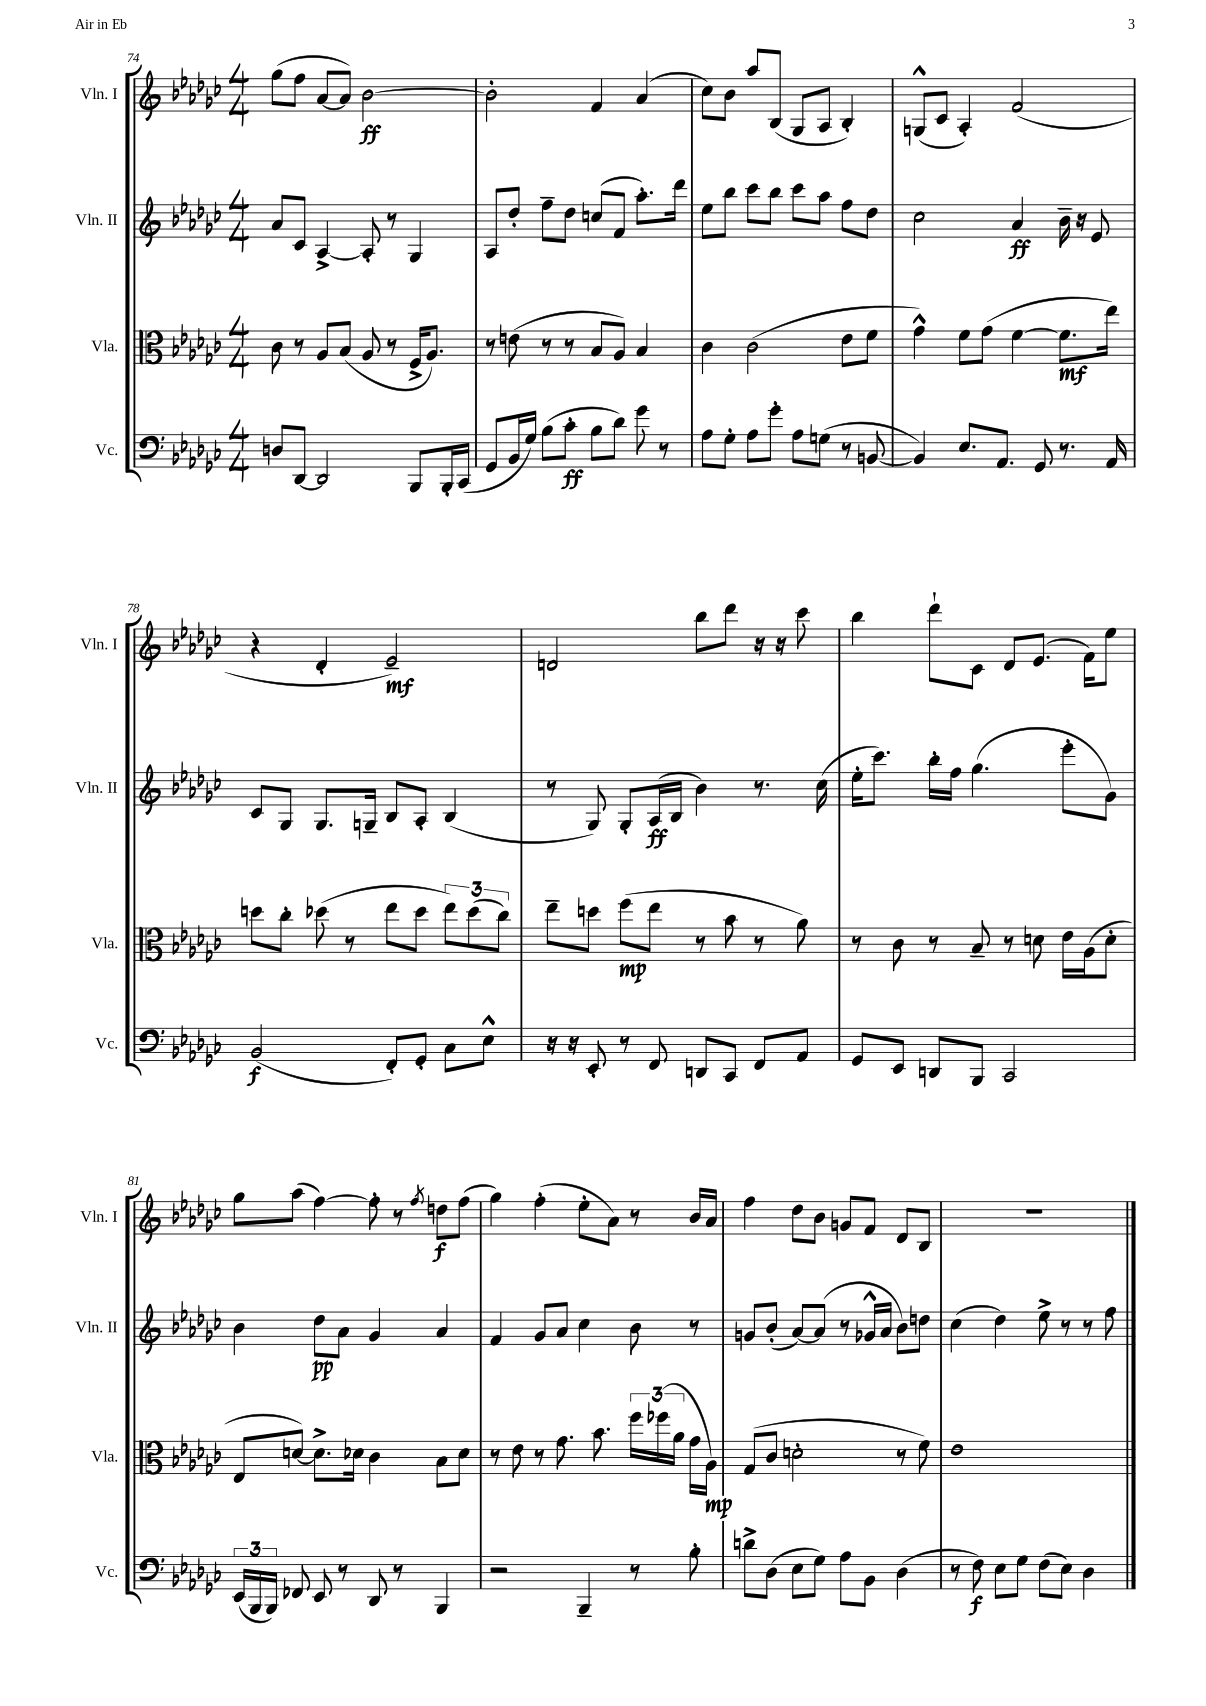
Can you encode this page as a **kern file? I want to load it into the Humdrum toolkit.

**kern	**kern	**kern	**kern
*staff4	*staff3	*staff2	*staff1
*clefF4	*clefC3	*clefG2	*clefG2
*k[b-e-a-d-g-c-]	*k[b-e-a-d-g-c-]	*k[b-e-a-d-g-c-]	*k[b-e-a-d-g-c-]
*M4/4	*M4/4	*M4/4	*M4/4
8D	8c-	8a-	(8gg-
[8DD-	8r	8c-	8ff
2DD-]	8A-	[4A-^	[8a-
.	(8B-	.	8a-])
.	8A-	8A-']	[2b-
.	8r	8r	.
8BBB-	16F^	4G-	.
.	8.A-)	.	.
16BBB-'	.	.	.
(16CC-	.	.	.
=	=	=	=
8GG-	8r	8A-	2b-']
16BB-	(8e	8dd-'	.
16G-)	.	.	.
(8B-	8r	8ff~	.
8c-'	8r	8dd-	.
8B-	8B-	(8cc	4f
8d-)	8A-)	8f	.
8g-	4B-	8.aa-')	(4a-
8r	.	.	.
.	.	16ddd-	.
=	=	=	=
8A-	4c-	8ee-	8cc-)
8G-'	.	8bb-	8b-
8A-	(2c-	8ccc-	8aa-
8g-'	.	8bb-	(8B-
8A-	.	8ccc-	8G-
(8G	.	8aa-	8A-
8r	8e-	8ff	4B-')
[8BB	8f	8dd-	.
=	=	=	=
4BB])	4g-^^)	2cc-	(8G^^
.	.	.	8c-
8.E-	8f	.	4A-')
.	(8g-	.	.
8.AA-	.	.	.
.	[4f	4a-	(2f
8GG-	.	.	.
8.r	8.f]	16b-~	.
.	.	16r	.
.	.	8e-	.
16AA-	16ee-)	.	.
=	=	=	=
(2BB-	8dd	8c-	4r
.	8cc-'	8G-	.
.	(8dd-	8.G-	4d-'
.	8r	.	.
.	.	16G~	.
8FF')	8ee-	8B-	2e-~)
8GG-'	8dd-	8A-'	.
8C-	12ee-)	(4B-	.
.	(12dd-	.	.
8E-^^	.	.	.
.	12cc-)	.	.
=	=	=	=
16r	8ee-~	8r	2d
16r	.	.	.
8EE-'	8dd	8G-)	.
8r	(8ff	8G-'	.
8FF	8ee-	(16A-	.
.	.	16B-	.
8DD	8r	4b-)	8bb-
8CC-	8b-	.	8ddd-
8FF	8r	8.r	16r
.	.	.	16r
8AA-	8a-)	.	8ccc-
.	.	(16cc-	.
=	=	=	=
8GG-	8r	16ee-'	4bb-
.	.	8.ccc-)	.
8EE-	8c-	.	.
8DD	8r	16bb-'	8ddd-`
.	.	16ff	.
8BBB-	8B-~	(4.gg-	8c-
2CC-	8r	.	8d-
.	8d	.	(8.e-
.	16e-	8eee-'	.
.	(16A-	.	16f)
.	8d'	8g-)	8ee-
=	=	=	=
(24EE-	8E-	4b-	8gg-
24BBB-	.	.	.
24BBB-)	.	.	.
8FF-	[8d)	.	(8aa-
8EE-	8.d^]	8dd-	[4ff)
8r	.	8a-	.
.	16d-	.	.
8DD-	4c-	4g-	8ff']
8r	.	.	8r
.	.	.	8qff
4BBB-	8B-	4a-	8dd
.	8d-	.	(8ff
=	=	=	=
2r	8r	4f	4gg-)
.	8e-	.	.
.	8r	8g-	(4ff'
.	8.g-	8a-	.
4BBB-~	.	4cc-	8ee-'
.	8.b-	.	.
.	.	.	8a-)
8r	24ff	8b-	8r
.	(24ff-	.	.
.	24a-	.	.
8B-'	16g-	8r	16b-
.	16A-)	.	16a-
=	=	=	=
8d^	(8G-	8g	4ff
(8D-	8c-	(8b-'	.
8E-	2d'	[8a-)	8dd-
8G-)	.	(8a-]	8b-
8A-	.	8r	8g
8BB-	.	16g-^^	8f
.	.	16a-	.
(4D-	8r	8b-)	8d-
.	8f)	8dd	8B-
=	=	=	=
8r	1e-	(4cc-	1r
8F)	.	.	.
8E-	.	4dd-)	.
8G-	.	.	.
(8F	.	8ee-^	.
8E-)	.	8r	.
4D-	.	8r	.
.	.	8ff	.
==	==	==	==
*-	*-	*-	*-
